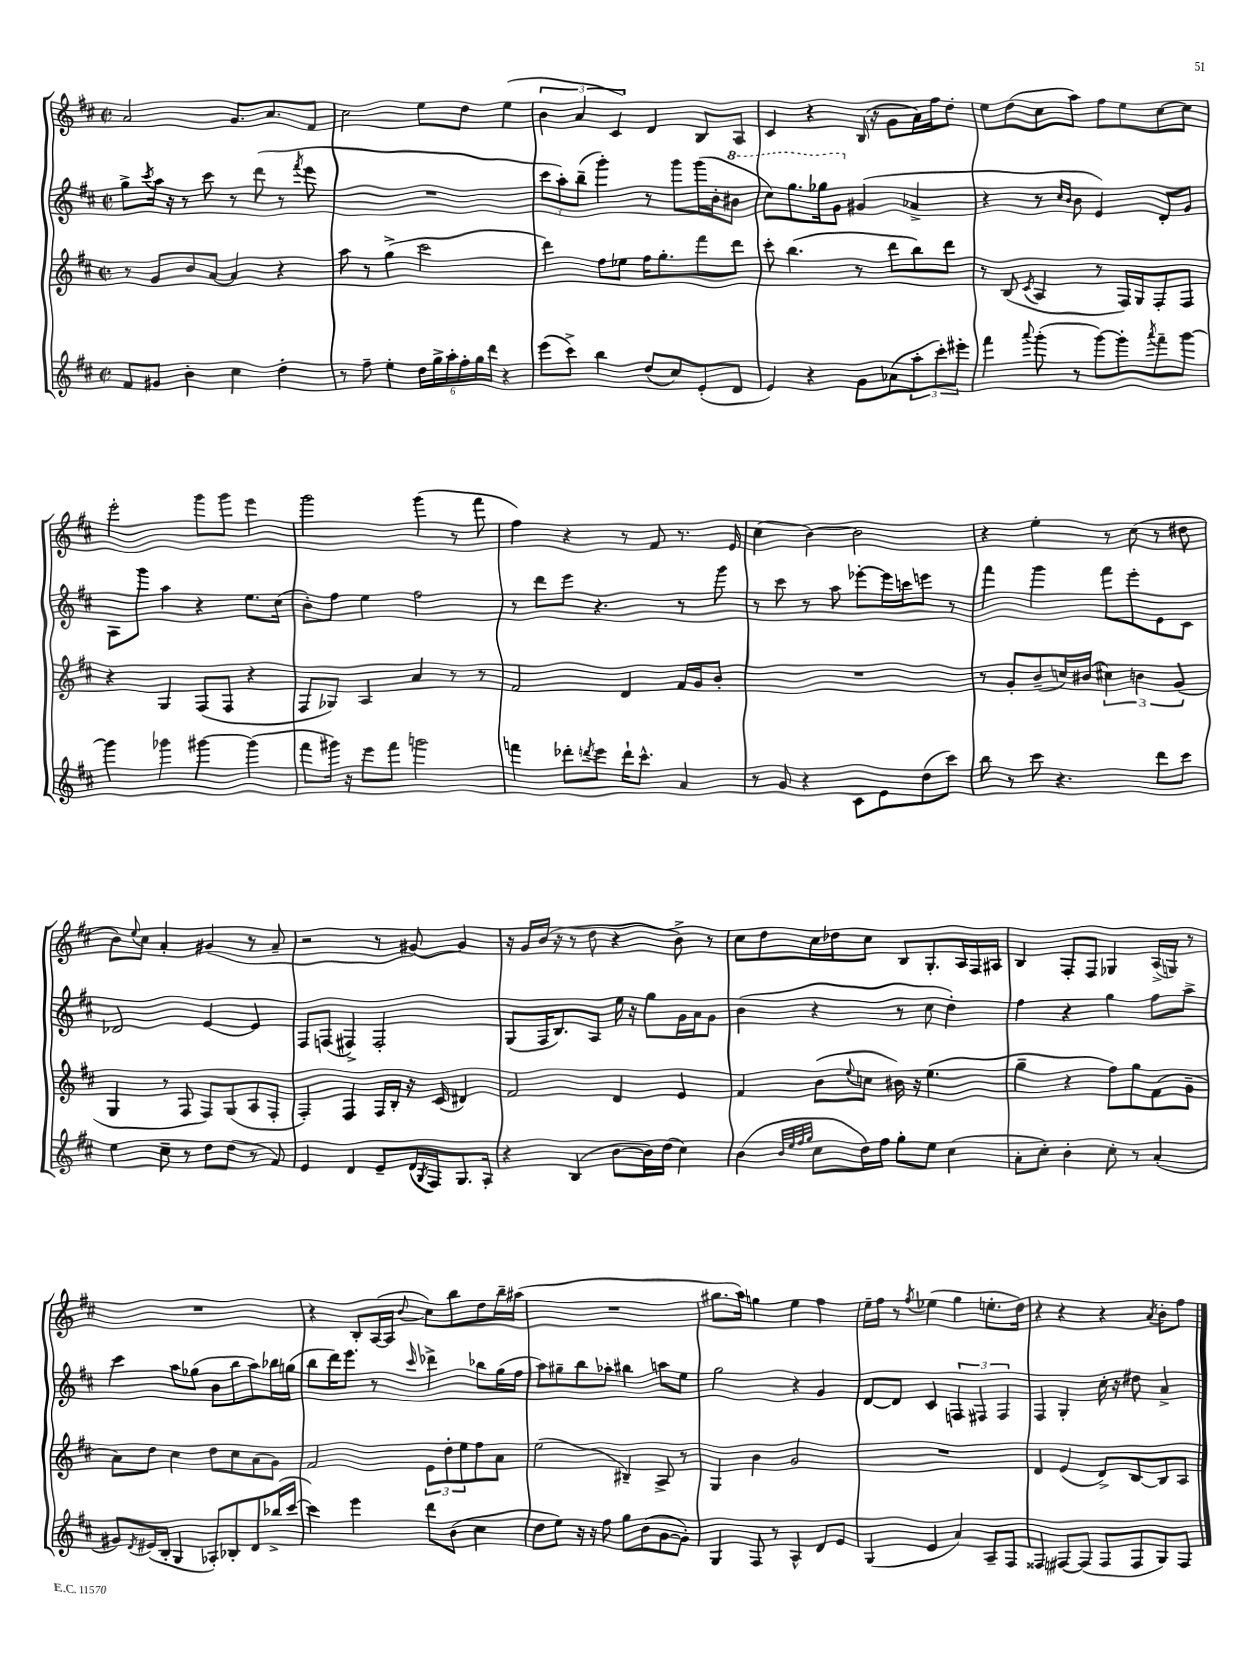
<<
\new StaffGroup <<
\new Staff = "s0" {
    \clef treble \key d \major \defaultTimeSignature \time 2/2
    a'2 g'8. a'8. fis'8 |
    cis''2 e''8 d''8 e''4( |
    \tuplet 3/2 { b'4 a'4 cis'4) } d'4 b8 a8 |
    cis'4 r4 b16( r16 g'8 a'16) fis''16 d''8-. |
    e''8 d''8( cis''8 a''8) fis''8 e''8 cis''8~ cis''8 |
    e'''2-. g'''8 g'''8 e'''4 |
    g'''2 g'''4( r8 fis'''8 |
    fis''4) r4 r8 fis'8 r8. e'16 |
    cis''4( b'4~) b'2 |
    r4 e''4-. r8 cis''8( r8 dis''8 |
    b'8) \appoggiatura { e''8 } cis''8 a'4-. gis'4( r8 a'8-- |
    r2 r8 gis'8~) gis'4 |
    r16 g'16 b'16( r16 r8 d''8 r4 b'8->) r8 |
    cis''8 d''8 cis''16 des''16 cis''8 b8 g8.-. a16 fis16 ais16 |
    b4 fis8-. fis8 ges4 a16->( g16) r8 |
    R1 |
    r4 b8-. a16~( a16 \appoggiatura { b'8 } cis''8) b''8 d''8 b''16-- ais''16( |
    R1 |
    gis''8. a''16) g''4 e''4 fis''4 |
    e''16-- fis''16 r8 \acciaccatura { fis''8 } ees''4( g''4 e''8.-. d''16) |
    r4 r4 r4 \acciaccatura { a'8 } b'8-. fis''8 \bar "|." |
}
\new Staff = "s1" {
    \clef treble \key d \major \defaultTimeSignature \time 2/2
    g''8-> \acciaccatura { cis'''8 } a''16 r16 r8 cis'''8 r8 d'''8( r8 \acciaccatura { fis'''8 } e'''8 |
    R1 |
    \tuplet 3/2 { cis'''8 a''8-.) b''8--( } g'''4-.) r8 g'''8 g'''16( b'16-. \ottava #1 bis''8 |
    cis'''8) g'''8. ges'''16 g''8 \ottava #0 gis'4( aes'4-> |
    r4 r8 \grace { cis''16 b'16 } b'8 e'4) d'8-. g'8 |
    a8 g'''8 a''4 r4 e''8. cis''16( |
    b'8-.) fis''8 e''4 fis''2 |
    r8 d'''8 e'''8 r4. r8 g'''8 |
    r8 cis'''8 r8 a''8 ees'''8~-. ees'''16 c'''16 e'''8 r8 |
    fis'''4 g'''4 fis'''8 e'''8-. e'8 cis'8 |
    des'2 e'4~ e'4 |
    fis8 f8( fis4->) fis2-. |
    g8( fis16 b8.) a8 e''16 r16 g''8 g'16 a'16 g'8 |
    b'4( r4 r8 cis''8 d''4-.) |
    fis''4 r4 g''4 fis''8 a''8-> |
    cis'''4 a''8 ges''8( b'8 b''8 a''8) bes''16 g''16( |
    b''8 d'''16) e'''8. r8 \grace { cis'''16 } des'''4-> bes''8 g''16( fis''16 |
    a''8) gis''8-- b''8 aes''8-. bis''4 a''8 e''8 |
    g''2 r4 g'4 |
    d'8~ d'8 cis'4 \tuplet 3/2 { f4 fis4 fis4 } |
    fis4 g4-. cis''16-. r16 dis''8 a'4-> \bar "|." |
}
\new Staff = "s2" {
    \clef treble \key d \major \defaultTimeSignature \time 2/2
    r8 g'8 b'8 a'8~ a'4 r4 |
    a''8 r8 g''4->( cis'''2 |
    d'''4) fis''8 ees''8 fis''16 g''8.-. fis'''8 d'''8 |
    cis'''8-. b''4.( r8 d'''8 b''8) d'''8 |
    r8 b8( \acciaccatura { cis'8 } a4 r8 fis16) g16 fis8-. fis8 |
    r4 g4 fis8( fis8 r4 |
    fis8 ges8) a4 a'4 r8 r8 |
    fis'2 d'4 fis'16 g'16 b'8-. |
    R1 |
    r8 g'8-. b'8--( c''16) bis'16( \tuplet 3/2 { cis''4) b'4 g'4( } |
    g4 r8 fis8 fis8) g8( a8 fis8-. |
    fis4-.) fis4 fis16 b16-. r16 cis'16( dis'4) |
    fis'2 d'4 e'4 |
    fis'4 b'8( \appoggiatura { e''8 } c''8 bis'16) r16 e''4.( |
    g''4-- r4 fis''8) g''8 fis'8( g'8-- |
    a'8) d''8 cis''4 d''8 cis''8 a'8( g'8) |
    fis'2 \tuplet 3/2 { e'8 d''8-. e''8 } fis''8 a'8 |
    e''2( bis4--) a8-> r8 |
    g4 b'4 g'2 |
    R1 |
    d'4 e'4( d'8->) b8~ b8 a8 \bar "|." |
}
\new Staff = "s3" {
    \clef treble \key d \major \defaultTimeSignature \time 2/2
    fis'8 gis'8 b'4-. cis''4 d''4-. |
    r8 fis''8-- e''4-. \tuplet 6/4 { d''16 g''16-> a''16-. fis''16-. g''16 d'''16 } r4 |
    e'''8( cis'''8->) b''4 d''8( cis''8) e'8-.( d'8 |
    e'4) r4 g'8 aes'8( \tuplet 3/2 { a''8-. cis'''8-.) eis'''8-. } |
    fis'''4 \appoggiatura { a'''8 } g'''8-.( r8 g'''8~) g'''8-. \acciaccatura { a'''8 } fis'''8-- g'''8~ |
    g'''4 ges'''4 gis'''4~ gis'''4( |
    fis'''8 gis'''16) r16 e'''8 fis'''8 g'''2 |
    f'''4 des'''8-. \acciaccatura { d'''8 } e'''8 d'''16-! cis'''8.-^ a'4 |
    r8 g'8 r4 cis'8 e'8 d''8( cis'''8) |
    b''8 r8 cis'''8 r4. d'''8 cis'''8 |
    e''4 cis''8-- r8 d''8 d''8( r8 fis'8) |
    e'4 d'4 e'8-- d'16( \acciaccatura { g8 } fis16) g8. a16-. |
    r4 b4( b'8~ b'16) d''16( cis''4) |
    b'4( \grace { b'32 e''32 fis''32 g''32 } cis''8 d''16) fis''16 g''8-. e''8 cis''4( |
    a'8-. cis''8-.) b'4-. cis''8-. r8 a'4-.( |
    gis'8) \acciaccatura { d'8 } eis'16( b16-. g4 aes8-.) bes8-. d'8 bes''16->( cis'''16~ |
    cis'''4) e'''4 d'''8 b'8( cis''4 |
    d''8 e''8) r16 r16 fis''8 g''8 b'8( g'8~ g'8-.) |
    g4 fis8 r8 a4-^ d'8 e'8 |
    g4( e'4 a'4) a8-- fis8 |
    fisis4 fis8~ fis8( fis8 fis8 g8) fis8 \bar "|." |
}
>>
>>
\layout { \context { \Score \remove "Bar_number_engraver" } }
